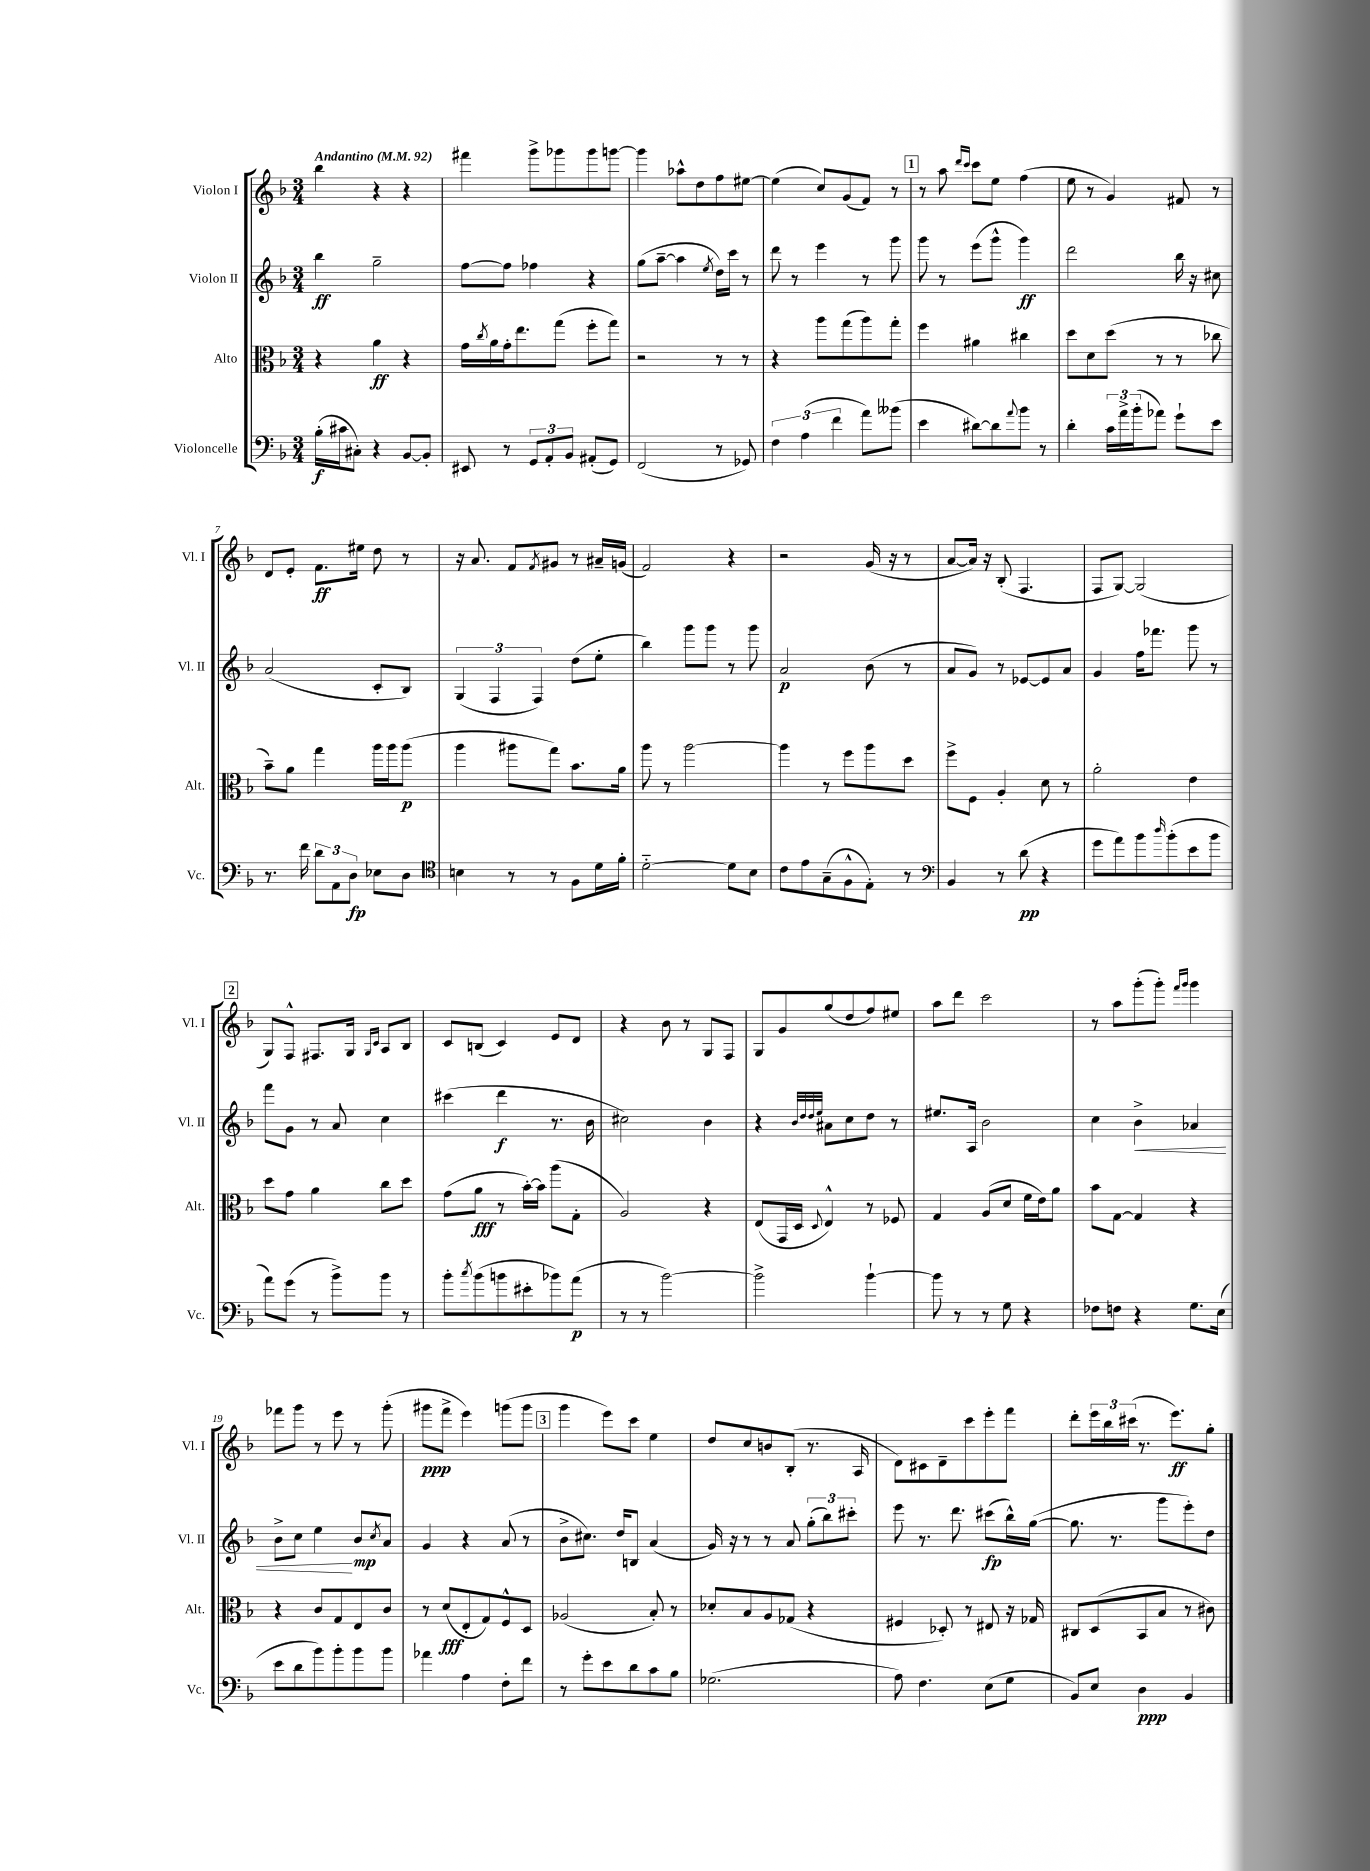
<<
\new StaffGroup <<
\new Staff = "s0" \with { instrumentName = "Violon I" shortInstrumentName = "Vl. I" } {
    \clef treble \key f \major \numericTimeSignature \time 3/4 \tempo "Andantino" 4 = 92
    bes''4 r4 r4 |
    fis'''4 g'''8-> ges'''8 ges'''8 g'''8~ |
    g'''4 aes''8-^ d''8 f''8 eis''8~ |
    eis''4( c''8) g'8( f'8) r8 |
    \mark \markup { \box "1" } r8 a''8 \grace { d'''16 c'''16 } c'''8 e''8 f''4( |
    e''8 r8 g'4) fis'8 r8 |
    d'8 e'8-. f'8.\ff eis''16 d''8 r8 |
    r16 a'8. f'8 \acciaccatura { f'8 } gis'8 r8 ais'16-- g'16( |
    f'2) r4 |
    r2 g'16( r16 r8 |
    a'8~ a'16) r16 bes8-.( f4. |
    f8 g8~) g2( |
    \mark \markup { \box "2" } g8) f8-^ fis8. g16 \grace { g16 c'16 } a8 bes8 |
    c'8 b8( c'4) e'8 d'8 |
    r4 bes'8 r8 g8 f8 |
    g8 g'8 g''8( d''8 f''8) eis''8 |
    a''8 d'''8 c'''2 |
    r8 a''8 g'''8-.( g'''8-.) \grace { f'''16 g'''16 } g'''4 |
    fes'''8 g'''8 r8 e'''8 r8 g'''8-.( |
    gis'''8\ppp f'''8-> e'''4) g'''8( g'''8 |
    \mark \markup { \box "3" } g'''4 e'''8) c'''8 e''4 |
    d''8 c''8 b'8 bes8-.( r8. a16 |
    d'8) cis'8 d'8-- c'''8 e'''8-. f'''8 |
    d'''8-. \tuplet 3/2 { e'''16 bes''16 cis'''16( } r8. e'''8.\ff) g''8-. \bar "|." |
}
\new Staff = "s1" \with { instrumentName = "Violon II" shortInstrumentName = "Vl. II" } {
    \clef treble \key f \major \numericTimeSignature \time 3/4
    bes''4\ff g''2-- |
    f''8~ f''8 fes''4 r4 |
    g''8( a''8~-- a''4 \acciaccatura { e''8 } d''16) c'''16 r8 |
    d'''8 r8 e'''4 r8 g'''8 |
    \mark \markup { \box "1" } g'''8 r8 e'''8( g'''8-^ g'''4\ff) |
    d'''2 bes''16 r16 cis''8 |
    a'2( c'8-. bes8) |
    \tuplet 3/2 { g4( f4 f4) } d''8( e''8-. |
    bes''4) g'''8 g'''8 r8 g'''8 |
    a'2\p bes'8( r8 |
    a'8 g'8) r8 ees'8~ ees'8 a'8 |
    g'4 f''16 fes'''8. g'''8 r8 |
    \mark \markup { \box "2" } f'''8 g'8 r8 a'8 c''4 |
    cis'''4( d'''4\f r8. bes'16 |
    cis''2) bes'4 |
    r4 \grace { bes'32 d''32 d''32 e''32 } ais'8 c''8 d''8 r8 |
    eis''8. a16 bes'2 |
    c''4 bes'4->\< aes'4 |
    bes'8-> c''8 e''4\! bes'8\mp \acciaccatura { c''8 } a'8 |
    g'4 r4 a'8( r8 |
    \mark \markup { \box "3" } bes'8-> cis''8.) d''16 b8 a'4( |
    g'16) r16 r8 r8 a'8 \tuplet 3/2 { g''8-.( bes''8) cis'''8-. } |
    e'''8 r8. d'''8. cis'''8\fp( bes''16-^) g''16~( |
    g''8. r8. g'''8 e'''8-.) d''8 \bar "|." |
}
\new Staff = "s2" \with { instrumentName = "Alto" shortInstrumentName = "Alt." } {
    \clef alto \key f \major \numericTimeSignature \time 3/4
    r4 a'4\ff r4 |
    g'16 \acciaccatura { c''8 } a'16 g'16-. e''8. g''8( f''8-. g''8) |
    r2 r8 r8 |
    r4 a''8 g''8( a''8) g''8-. |
    \mark \markup { \box "1" } f''4 ais'4 cis''4 |
    d''8 d'8 d''8( r8 r8 ces''8 |
    bes'8--) a'8 g''4 a''16 a''16 a''8\p( |
    a''4 ais''8 g''8) bes'8. a'16 |
    a''8 r8 a''2~ |
    a''4 r8 f''8 a''8 d''8 |
    f''8-> f8 a4-. d'8 r8 |
    a'2-. e'4 |
    \mark \markup { \box "2" } d''8 g'8 a'4 c''8 d''8 |
    g'8( a'8\fff r8 bes'16~-.) bes'16 a''8( g8-. |
    a2) r4 |
    e8( g,16 d16 \appoggiatura { d8 } e4-^) r8 fes8 |
    g4 a8( d'8 f'16 e'16) a'8 |
    bes'8 g8~ g4 r4 |
    r4 c'8 g8 e8 c'8 |
    r8 d'8\fff( e8-. g8) f8-^ d8 |
    \mark \markup { \box "3" } aes2( bes8-.) r8 |
    des'8-. bes8 a8 ges8( r4 |
    fis4 des8-.) r8 eis8 r16 ges16 |
    cis8 d8( bes,8 bes8 r8 cis'8) \bar "|." |
}
\new Staff = "s3" \with { instrumentName = "Violoncelle" shortInstrumentName = "Vc." } {
    \clef bass \key f \major \numericTimeSignature \time 3/4
    bes16-.\f( cis'16 cis8-.) r4 bes,8~ bes,8-. |
    eis,8 r8 \tuplet 3/2 { g,8 a,8-. bes,8 } ais,8-.( g,8) |
    f,2( r8 ges,8) |
    \tuplet 3/2 { f4 a4( f'4 } a'8) beses'8( |
    \mark \markup { \box "1" } e'4 dis'8~) dis'8 \appoggiatura { a'8 } bes'8 r8 |
    d'4-. \tuplet 3/2 { c'16 a'16-> bes'16-.( } aes'8) g'8-! e'8 |
    r8. f'16 \tuplet 3/2 { d'8 a,8 d8\fp } ees8 d8 |
    \clef tenor b4 r8 r8 f8 d'16 f'16-. |
    d'2~-_ d'8 bes8 |
    c'8 e'8 g8--( f8-^ e8-.) r8 |
    \clef bass bes,4 r8 d'8\pp( r4 |
    g'8 a'8) bes'8 \grace { d''16 } bes'8-.( e'8 bes'8 |
    \mark \markup { \box "2" } a'8) g'8( r8 bes'8->) bes'8 r8 |
    bes'8-. \acciaccatura { c''8 } bes'8( b'8 eis'8-. bes'8) a'8\p( |
    r8 r8 bes'2~) |
    bes'2-> bes'4~-! |
    bes'8 r8 r8 g8 r4 |
    fes8 f8 r4 g8. e16( |
    e'8 d'8 bes'8) bes'8-. bes'8 bes'8 |
    aes'4 a4 f8-. f'8 |
    \mark \markup { \box "3" } r8 g'8-. e'8 d'8 c'8 bes8 |
    ges2.( |
    a8) f4. e8( g8 |
    bes,8) e8 d4\ppp bes,4 \bar "|." |
}
>>
>>
